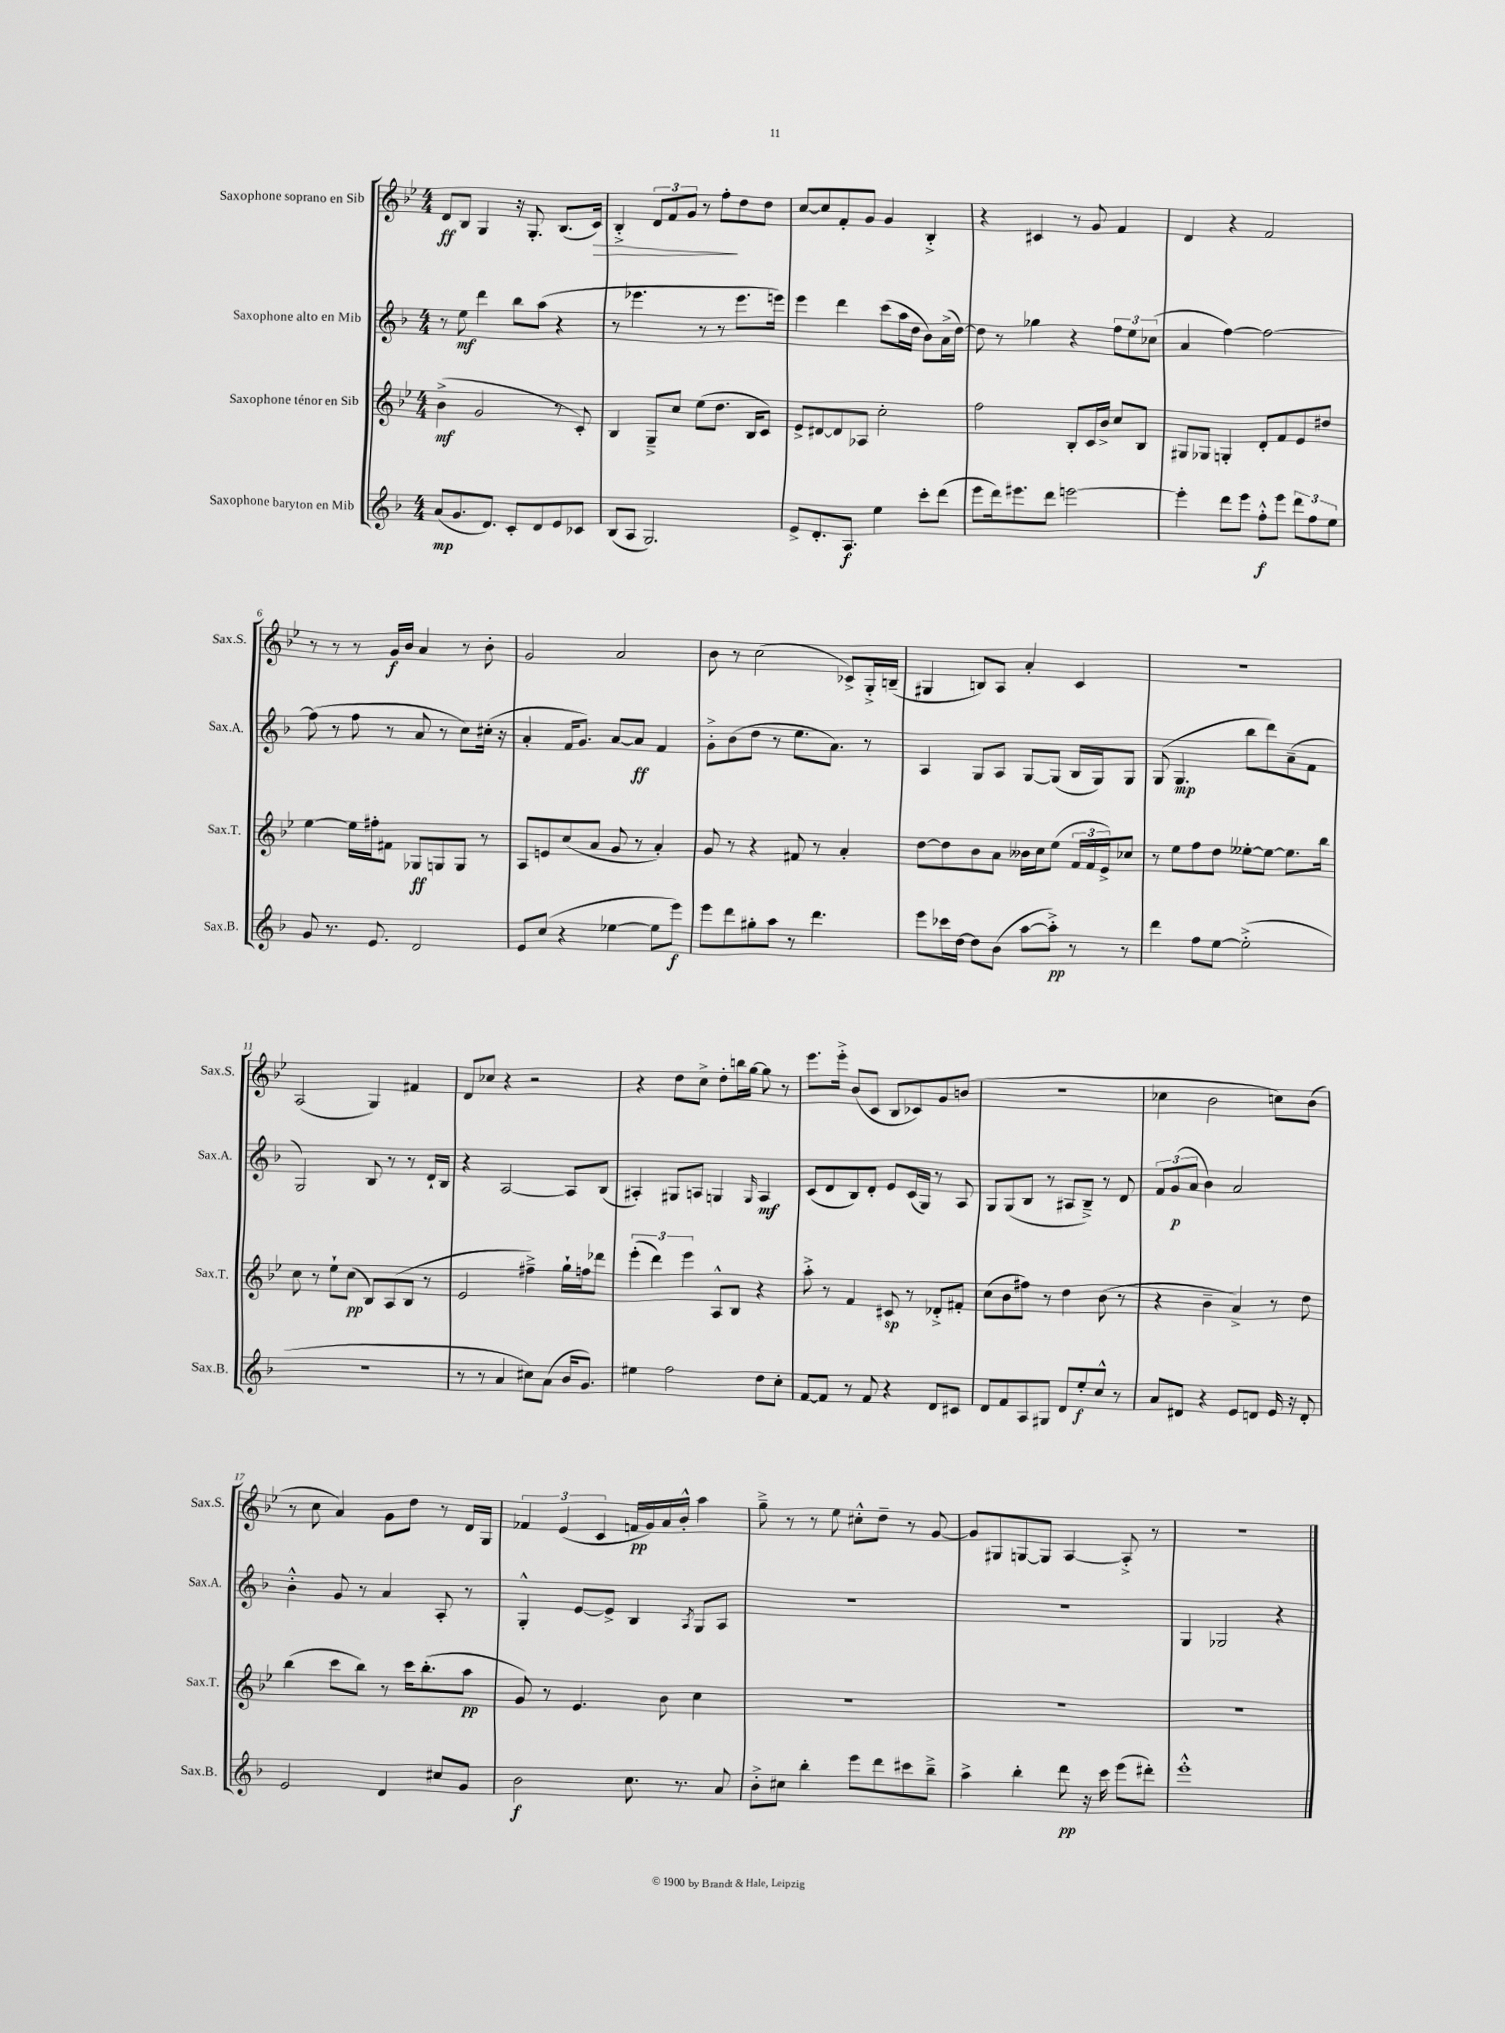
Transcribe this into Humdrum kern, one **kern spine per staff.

**kern	**kern	**kern	**kern
*staff4	*staff3	*staff2	*staff1
*clefG2	*clefG2	*clefG2	*clefG2
*k[b-]	*k[b-e-]	*k[b-]	*k[b-e-]
*M4/4	*M4/4	*M4/4	*M4/4
(8a/L	(4b-^\	8r	8d/L
8.g/	.	8ee\	8B-/J
.	2g/	4ddd\	4G/
8.d/J)	.	.	.
8c'/L	.	8bb-\L	16r
.	.	.	8.G'/
8d/	.	(8aa\J	.
8e/	8r	4r	(8.B-/L
8c-/J	8c'/)	.	.
.	.	.	16c/Jk)
=	=	=	=
(8B-/L	4B-/	8r	4B-'^/
8A/J	.	4.eee-\	.
2.G/)	8G~^/L	.	12d/L
.	.	.	12f/
.	8cc/J	.	.
.	.	.	12g/J
.	(8ee-\L	8r	8r
.	8.dd\J	8r	8ff'\L
.	.	8.eee-\L	8dd\
.	16B-/LK	.	.
.	8c/J)	.	8dd\J
.	.	16eee\Jk)	.
=	=	=	=
8e^/L	8e-^/L	4eee\	[8cc/L
8.d'/	[8d#/	.	8cc/]
.	8d#/]	4ddd\	8f'/
8.A/J	.	.	.
.	8A-/J	.	8g/J
4ee\	2cc'\	(8ccc\L	4g/
.	.	16aa\L	.
.	.	16dd\JJ	.
8ccc'\L	.	8b-\L)	4B-'^/
(8ddd\J	.	(16a^\L	.
.	.	[16dd\JJ)	.
=	=	=	=
8eee\L	2ff\	8dd\]	4r
16ddd\k)	.	8r	.
8.eee#\	.	.	.
.	.	4gg-\	4c#/
8ddd\J	.	.	.
[2eee\	8B-'/L	4r	8r
.	16c/L	.	8g/
.	16b-^/JJ	.	.
.	8cc/L	12ff\L	4f/
.	.	12ee\	.
.	8B-/J	.	.
.	.	(12cc-\J	.
=	=	=	=
4eee'\]	8G#/L	4a/	4d/
.	8G-/J	.	.
8ddd\L	4G'/	[4ff\)	4r
8eee\J	.	.	.
8ff'^^\L	8d'/L	2ff\_	2f/
8eee\J	8f/	.	.
12ddd\L	8e-/	.	.
12ff\	.	.	.
.	8dd#/J	.	.
12ee\J	.	.	.
=	=	=	=
8g/	[4ee-\	(8ff\]	8r
8.r	.	8r	8r
.	16ee-\]LL	8ff\	8r
8.e/	16ff#'\J	.	.
.	8f#\J	8r	16g/LL
.	.	.	16b-/JJ
2d/	8G-/L	8a/	4a/
.	8G/	8r	.
.	8G/J	8cc\L)	8r
.	8r	(16cc#'\Jk	8b-'\
.	.	16r	.
=	=	=	=
8e/L	8A/L	4a'/	2g/
(8cc/J	8e/	.	.
4r	(8cc/	16f/LK	.
.	.	8.g/J)	.
.	8a/J	.	.
[4ee-\	8g/	[8a/L	2a/
.	8r	8a/]J	.
8ee-\]L	4a'/)	4f/	.
8eee\J)	.	.	.
=	=	=	=
8eee\L	8g/	8g'^\L	8b-\
8ddd\	8r	(8b-\	8r
8gg#'\	4r	8dd\J	(2cc\
8aa\J	.	8r	.
8r	8f#/	8.ee\L	.
4.ddd\	8r	.	.
.	.	8.a\J)	.
.	4a'/	.	8c-^/L)
.	.	8r	16G'^/L
.	.	.	(16B~/JJ
=	=	=	=
8eee\L	[8dd\L	4A/	4G#/
16ccc-\L	8dd\]	.	.
[16dd\JJ	.	.	.
8dd\]L	8b-\	8G/L	8B/L)
(8b-\J	8a\J	8A/J	8A/J
[8aa\L	16b--\LL	[8G/L	4a'/
.	16cc\J	.	.
8aa'^\]J)	(8ee-\J	(8G/]J	.
8r	24f/LL	16B-/LL	4c/
.	24f/	.	.
.	.	16G/J)	.
.	24e-^/J)	.	.
8r	8cc-/J	8G/J	.
=	=	=	=
4ddd\	8r	(8G/	1r
.	8ee-\L	4.G/	.
8ff\L	8ff\	.	.
[8ee\J	8dd\J	.	.
(2ee'^\]	[8ee--'\L	8bb-\L	.
.	8ee--\_J	8ddd\)	.
.	8.ee--\]L	(8a~\	.
.	.	8f\J	.
.	16bb-\Jk	.	.
=	=	=	=
1r	8cc\	2G/)	(2A/
.	8r	.	.
.	8ee-`\L	.	.
.	(8cc\J	.	.
.	8B-/L)	8B-/	4G/)
.	(8A/	8r	.
.	8B-/J	8r	4f#/
.	8r	16d`/LL	.
.	.	16B-/JJ	.
=	=	=	=
8r	2e-/	4r	8d/L
8r	.	.	8cc-/J
4a/	.	[2A/	4r
8cc#\L)	4ff#~^\)	.	2r
(8a\J	.	.	.
16b-/LK	16gg`\LL	8A/]L	.
8.g/J)	16ff\J	.	.
.	8ddd-\J	(8B-/J	.
=	=	=	=
4ee#\	(6eee-'\	4A#'/)	4r
.	6ddd\)	.	.
2ff\	.	8G#/L	8dd\L
.	6eee-\	.	.
.	.	8A/J	8cc^\J
.	8A^^/L	4G/	8dd'\L
.	8B-/J	.	16bb\L
.	.	.	[16gg\JJ
.	.	16qqG/	.
8dd\L	4r	4A/	8gg\]
8cc'\J	.	.	8r
=	=	=	=
[8f/L	8aa'^\	(8c/L	8.eee-\L
8f/]J	8r	8d/	.
.	.	.	16eee-'^\Jk
8r	4f/	8B-/)	(8b-/L
8f/	.	8d'/J	8c/J
4r	8c#/	8e/L	8B-/L
.	8r	(16c/L	8c-/)
.	.	16G/JJ)	.
8d/L	8d-'^/L	8r	8g/
8c#/J	8f#'/J	8A/	(8b/J
=	=	=	=
8d/L	(8cc\L	8G/L	1r
8f/	8b-\	(8G/	.
8A/	8ff#\J)	8B-/J	.
8G#/J	8r	8r	.
8d/L	4dd\	8A#/L	.
8ee'/	.	8B-~^/J)	.
8cc^^/J	(8b-\	8r	.
8r	8r	8d/	.
=	=	=	=
8a/L	4r	12f/L	4cc-\
.	.	(12g/	.
8d#/J	.	.	.
.	.	12a/J	.
4r	4b-~\	4b-\)	2b-\
8e/L	4a^/)	2a/	.
8d/J	.	.	.
16e/	8r	.	8cc\L)
16r	.	.	.
8d'/	8dd\	.	(8b-\J
=	=	=	=
2e/	(4bb-\	4b-'^^\	8r
.	.	.	8cc\
.	8ccc\L	8g/	4a/)
.	8bb-\J)	8r	.
4d/	8r	4a/	8g\L
.	16ccc\LK	.	8dd\J
.	(8.bb-'\	.	.
8cc#/L	.	8A'/	8r
8g/J	8aa\J	8r	16d/LL
.	.	.	16G/JJ
=	=	=	=
2b-\	8g/)	4G'^^/	6f-/
.	8r	.	.
.	.	.	(6e-/
.	4.e-/	[8e/L	.
.	.	.	6c/
.	.	8e^/]J	.
8.cc\	.	4B-/	16f/LL
.	.	.	16g/)
.	8b-\	.	16a/
8.r	.	.	16b-'^^/JJ
.	.	8qA/	.
.	4cc\	8G/L	4aa\
8a/	.	8A/J	.
=	=	=	=
8b-'^\L	1r	1r	8gg~^\
8cc#\J	.	.	8r
4bb-'\	.	.	8r
.	.	.	8ee-\
8eee\L	.	.	8cc#'^^\L
8ddd\	.	.	8dd~\J
8ccc#\	.	.	8r
8bb-~^\J	.	.	[8g/
=	=	=	=
4aa^\	1r	1r	8g/]L
.	.	.	8G#/
4bb-'\	.	.	[8G/
.	.	.	8G/]J
8ddd\	.	.	[4A/
16r	.	.	.
16ccc\	.	.	.
(8eee\L	.	.	8A'^/]
8ddd#'\J)	.	.	8r
=	=	=	=
1eee'^^	1r	4G/	1r
.	.	2G-/	.
.	.	4r	.
==	==	==	==
*-	*-	*-	*-
